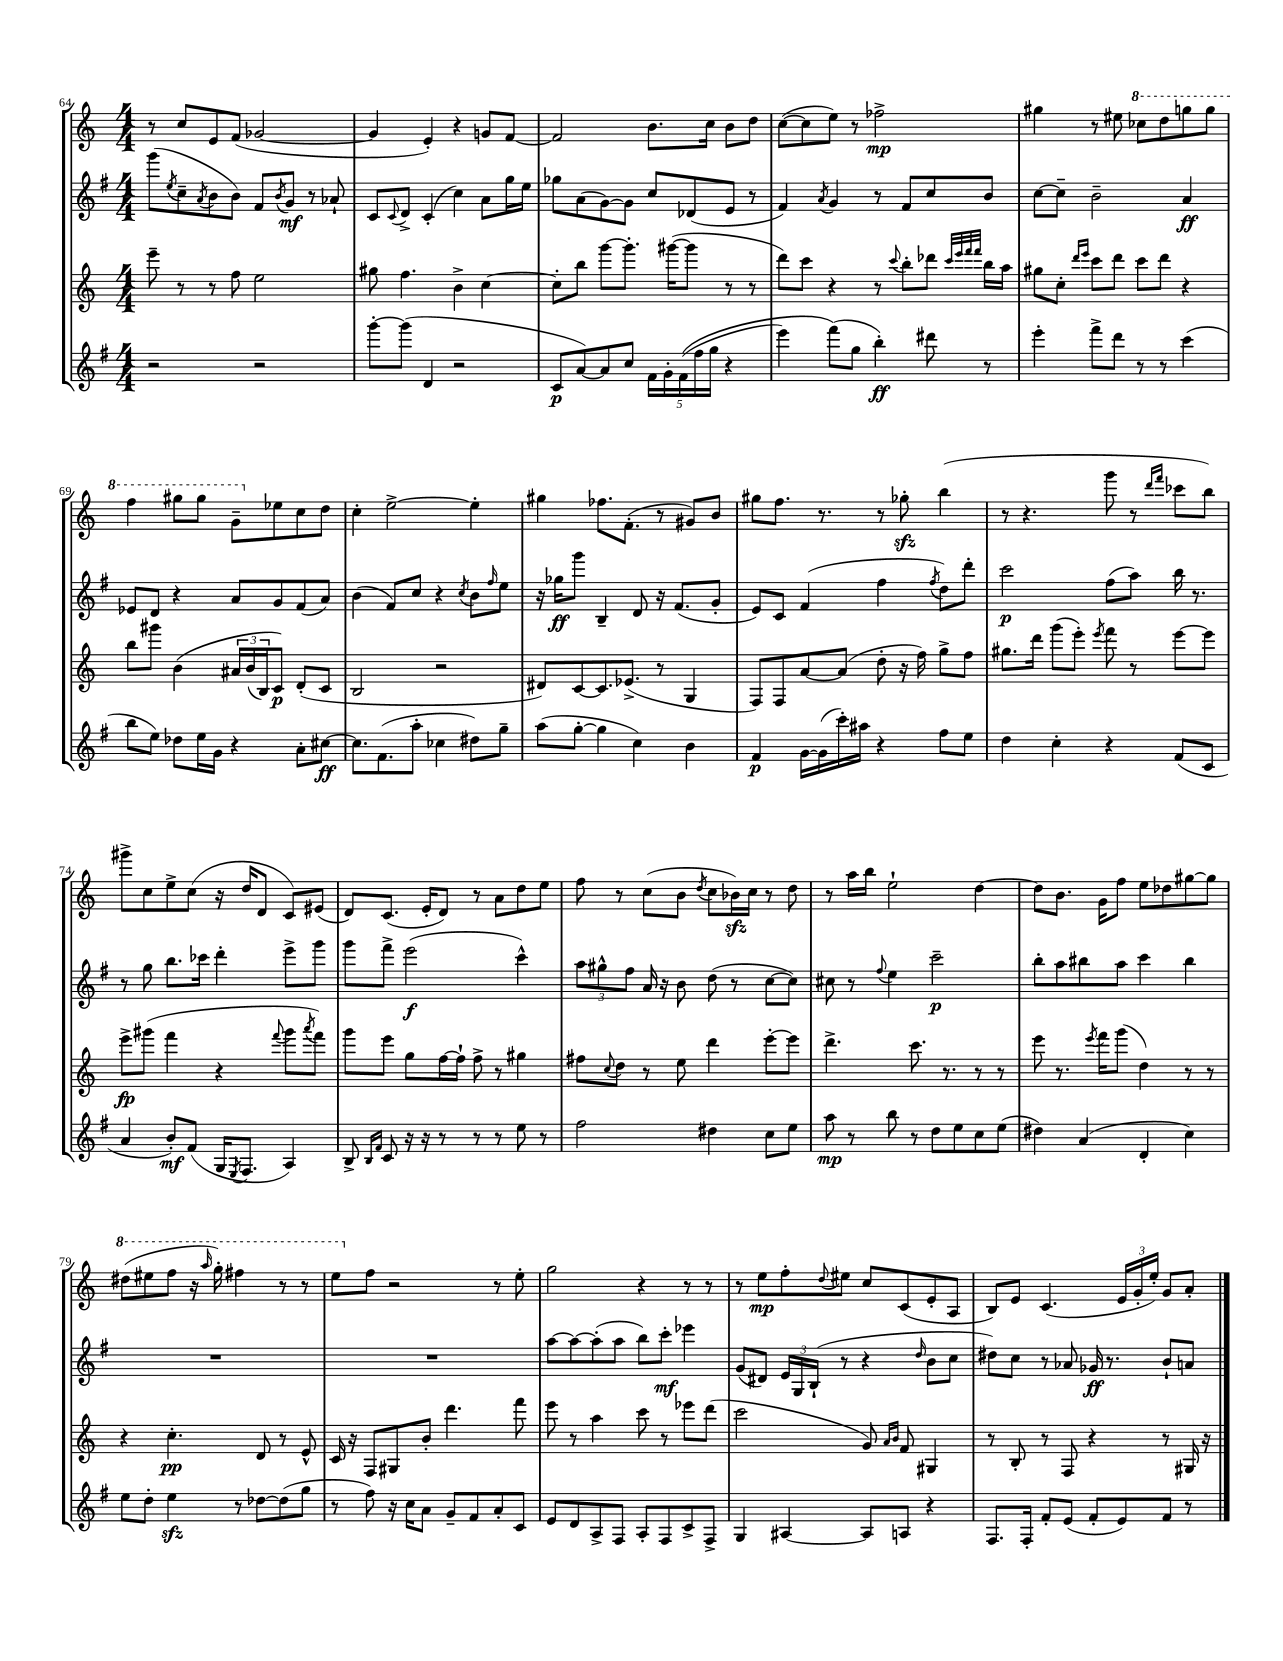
<<
\new StaffGroup <<
\new Staff = "s0" {
    \clef treble \key c \major \numericTimeSignature \time 4/4
    r8 c''8 e'8 f'8( ges'2~ |
    ges'4 e'4-.) r4 g'8 f'8~ |
    f'2 b'8. c''16 b'8 d''8 |
    c''8~( c''8 e''8) r8 fes''2->\mp |
    gis''4 r8 eis''8 \ottava #1 ces'''8 d'''8 g'''!8 g'''8 |
    f'''4 gis'''8 gis'''8 g''8-- \ottava #0 ees''8 c''8 d''8 |
    c''4-. e''2~-> e''4-. |
    gis''4 fes''8. f'8.-.( r8 gis'8) b'8 |
    gis''8 f''8. r8. r8 ges''8-.\sfz b''4( |
    r8 r4. g'''8 r8 \grace { d'''16 f'''16 } ces'''8 b''8) |
    gis'''8-> c''8 e''8-> c''8( r16 d''16 d'8 c'8) eis'8( |
    d'8) c'8.( e'16-. d'8) r8 a'8 d''8 e''8 |
    f''8 r8 c''8( b'8 \acciaccatura { d''8 } c''8 bes'16\sfz) c''16 r8 d''8 |
    r8 a''16 b''16 e''2-! d''4~ |
    d''8 b'8. g'16 f''8 e''8 des''8 gis''8~ gis''8 |
    \ottava #1 dis'''8( eis'''8 f'''8 r16 \grace { a'''16 } g'''16-.) fis'''4 r8 r8 |
    e'''8 \ottava #0 f''8 r2 r8 e''8-. |
    g''2 r4 r8 r8 |
    r8 e''8\mp f''8-. \appoggiatura { d''8 } eis''8 c''8 c'8( e'8-. a8 |
    b8) e'8 c'4.( \tuplet 3/2 { e'16 g'16-. e''16-.) } g'8 a'8-. \bar "|." |
}
\new Staff = "s1" {
    \clef treble \key g \major \numericTimeSignature \time 4/4
    g'''8( \acciaccatura { e''8 } c''8-- \acciaccatura { a'8 } b'8 b'8) fis'8 \acciaccatura { b'8 } g'8\mf r8 aes'8-! |
    c'8 \appoggiatura { c'8 } d'8-> c'4-.( c''4) a'8 g''16 e''16 |
    ges''8 a'8( g'8~) g'8 c''8 des'8( e'8 r8 |
    fis'4) \acciaccatura { a'8 } g'4 r8 fis'8 c''8 b'8 |
    c''8~ c''8-- b'2-- a'4\ff |
    ees'8 d'8 r4 a'8 g'8 fis'8( a'8) |
    b'4( fis'8) c''8 r4 \acciaccatura { c''8 } b'8 \grace { fis''16 } e''8 |
    r16 ges''16\ff g'''8 b4-- d'8 r16 fis'8.( g'8-. |
    e'8) c'8 fis'4( fis''4 \acciaccatura { fis''8 } d''8) d'''8-. |
    c'''2\p fis''8( a''8) b''16 r8. |
    r8 g''8 b''8. ces'''16 d'''4-. e'''8-> g'''8 |
    g'''8 fis'''8-> e'''2\f( c'''4-^) |
    \tuplet 3/2 { a''8 gis''8-^ fis''8 } a'16 r16 b'8 d''8( r8 c''8~ c''8) |
    cis''8 r8 \appoggiatura { fis''8 } e''4 c'''2--\p |
    b''8-. a''8 bis''8 a''8 c'''4 bis''4 |
    R1 |
    R1 |
    a''8~ a''8~ a''8-.( a''8 b''8) c'''8-.\mf ees'''4 |
    g'8( dis'8) \tuplet 3/2 { e'16 g16 b16-!( } r8 r4 \grace { d''16 } b'8 c''8 |
    dis''8) c''8 r8 aes'8 ges'16\ff r8. b'8-! a'8 \bar "|." |
}
\new Staff = "s2" {
    \clef treble \key c \major \numericTimeSignature \time 4/4
    e'''8-- r8 r8 f''8 e''2 |
    gis''8 f''4. b'4-> c''4~ |
    c''8-. b''8 g'''8~ g'''8.-. gis'''16~( gis'''8 r8 r8 |
    d'''8) c'''8 r4 r8 \appoggiatura { c'''8 } b''8-. des'''8 \grace { c'''32 e'''32 f'''32 f'''32 } b''16 a''16 |
    gis''8 c''8-. \grace { d'''16 e'''16 } c'''8 d'''8 c'''8 d'''8 r4 |
    b''8 gis'''8 b'4\( \tuplet 3/2 { ais'16 b'16( b16) } c'8\p\) d'8-.( c'8 |
    b2 r2 |
    dis'8) c'8~ c'8. ees'8.->( r8 g4 |
    f8) f8 a'8~ a'8( d''8-. r16 f''16) g''8-> f''8 |
    gis''8. d'''16 g'''8( e'''8-.) \acciaccatura { e'''8 } f'''8 r8 e'''8~ e'''8 |
    e'''8->\fp gis'''8( f'''4 r4 \appoggiatura { f'''8 } gis'''8 \acciaccatura { a'''8 } f'''8) |
    g'''8 e'''8 g''8 f''16~ f''16-! f''8-> r8 gis''4 |
    fis''8 \appoggiatura { c''8 } d''8 r8 e''8 d'''4 e'''8~-. e'''8 |
    d'''4.-> c'''8. r8. r8 r8 |
    e'''8 r8. \acciaccatura { e'''8 } f'''16 g'''8( d''4) r8 r8 |
    r4 c''4.-.\pp d'8 r8 e'8-^ |
    c'16 r16 f8 gis8 b'8-. d'''4. f'''8 |
    e'''8 r8 a''4 c'''8 r8 ees'''8 d'''8( |
    c'''2 g'8) \grace { a'16 b'16 } f'8 gis4 |
    r8 b8-. r8 f8 r4 r8 gis16 r16 \bar "|." |
}
\new Staff = "s3" {
    \clef treble \key g \major \numericTimeSignature \time 4/4
    r2 r2 |
    g'''8~-. g'''8( d'4 r2 |
    c'8\p a'8~) a'8 c''8 \tuplet 5/4 { fis'16 g'16-. fis'16(\( fis''16 g''16 } r4 |
    e'''4) fis'''8(\) g''8 b''4-.\ff) dis'''8 r8 |
    e'''4-. fis'''8-> d'''8 r8 r8 c'''4( |
    b''8 e''8) des''8 e''16 g'16 r4 a'8-. cis''8~\ff |
    cis''8. fis'8.( a''8-. ces''4 dis''8) g''8-- |
    a''8( g''8~-. g''4 c''4) b'4 |
    fis'4\p g'16~ g'16( c'''16-.) ais''16 r4 fis''8 e''8 |
    d''4 c''4-. r4 fis'8( c'8 |
    a'4 b'8-.\mf) fis'8( g16 \acciaccatura { e8 } fis8. a4) |
    b8-> \grace { b16 fis'16 } c'8 r16 r16 r8 r8 r8 e''8 r8 |
    fis''2 dis''4 c''8 e''8 |
    a''8\mp r8 b''8 r8 d''8 e''8 c''8 e''8( |
    dis''4) a'4( d'4-. c''4) |
    e''8 d''8-. e''4\sfz r8 des''8~ des''8( g''8 |
    r8 fis''8) r16 c''16 a'8 g'8-- fis'8 a'8-. c'8 |
    e'8 d'8 a8-> fis8 a8-. fis8 c'8-> fis8-> |
    g4 ais4~ ais8 a8 r4 |
    fis8. fis16-. fis'8-. e'8( fis'8-. e'8) fis'8 r8 \bar "|." |
}
>>
>>
\layout { \context { \Score currentBarNumber = #64 } }
